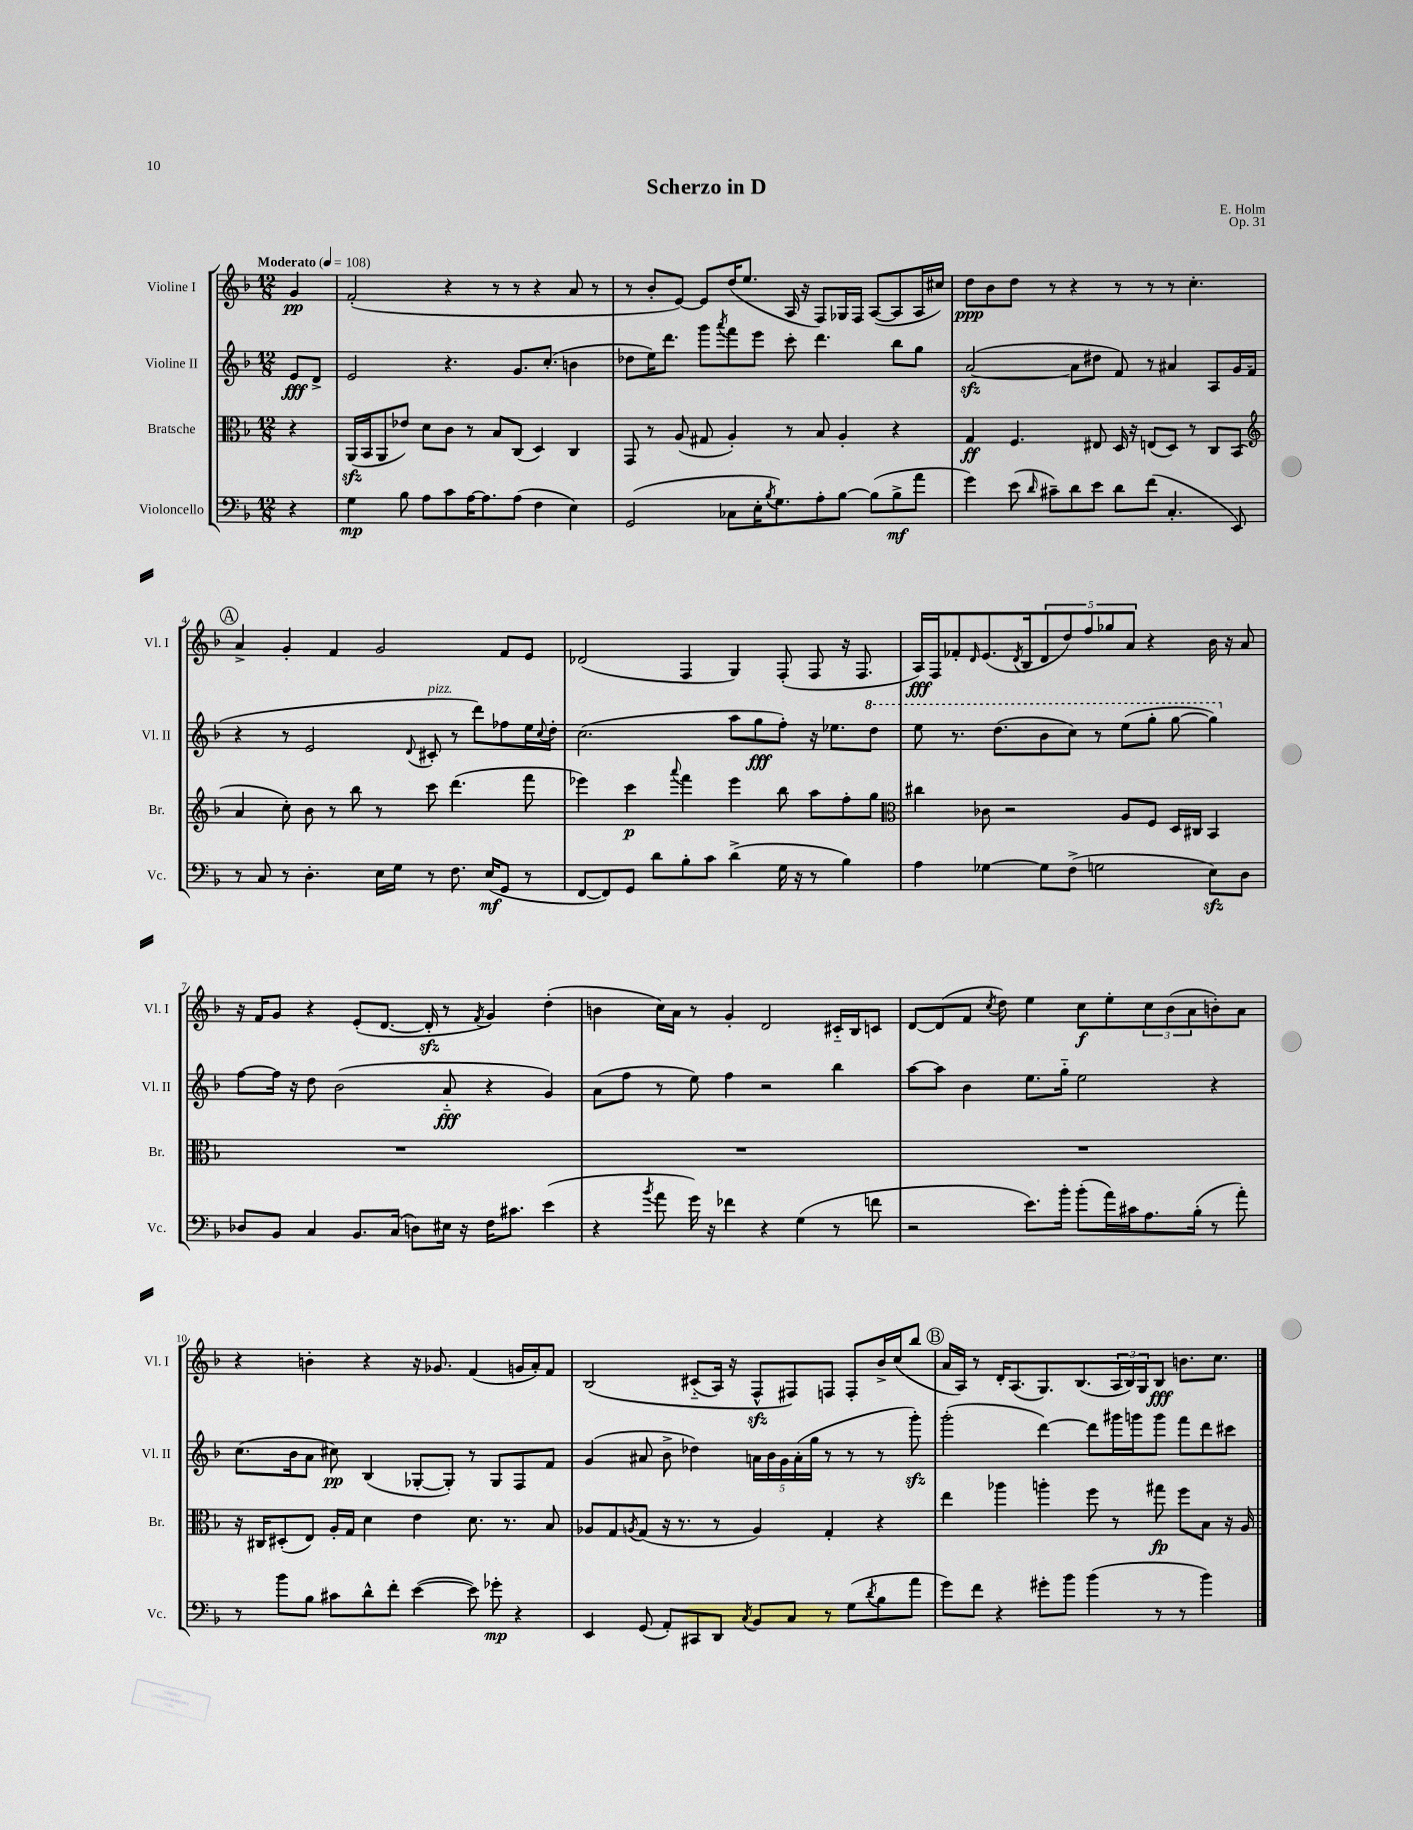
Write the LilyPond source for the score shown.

\header { title = "Scherzo in D" composer = "E. Holm" opus = "Op. 31" }
<<
\new StaffGroup <<
\new Staff = "s0" \with { instrumentName = "Violine I" shortInstrumentName = "Vl. I" } {
    \clef treble \key f \major \numericTimeSignature \time 12/8 \partial 4 \tempo "Moderato" 4 = 108
    g'4\pp |
    f'2-.( r4 r8 r8 r4 a'8 r8 |
    r8 bes'8-. e'8~) e'8 d''16( e''8. a16 r16 f8) ges16 f16 a8~( a8 a16 cis''16) |
    d''8\ppp bes'8 d''8 r8 r4 r8 r8 r8 c''4.-. |
    \mark \markup { \circle "A" } a'4-> g'4-. f'4 g'2 f'8 e'8 |
    des'2( f4 g4) f8-.( f8 r16 f8. |
    a16\fff) f16 fes'8-. \grace { d'16 } e'8.( \acciaccatura { d'8 } bes16 \tuplet 5/4 { d'8 d''8) f''8 ges''8 a'8 } r4 bes'16 r16 a'8 |
    r16 f'16 g'8 r4 e'8-.( d'8.~ d'16-.\sfz r8 \acciaccatura { f'8 } g'4) d''4-.( |
    b'4 c''16) a'16 r8 g'4-. d'2 cis'16-_ bes16 c'8 |
    d'8~ d'8( f'8 \acciaccatura { c''8 } d''8) e''4 c''8\f e''8-. \tuplet 3/2 { c''8 bes'8( a'8 } b'8-.) a'8 |
    r4 b'4-. r4 r16 ges'8. f'4( g'16 a'16-.) f'8 |
    bes2\( cis'8-_( a16) r16 f8-^\sfz fis8\) f8 f8-. bes'16-> c''16( bes''8 |
    \mark \markup { \circle "B" } a'16 a16) r8 d'16-. a8.( g8.) bes8.( \tuplet 3/2 { a16 bes16) g16 } bes8\fff b'8. c''8. \bar "|." |
}
\new Staff = "s1" \with { instrumentName = "Violine II" shortInstrumentName = "Vl. II" } {
    \clef treble \key f \major \numericTimeSignature \time 12/8 \partial 4
    e'8\fff d'8-> |
    e'2 r4. g'8. c''8.-.( b'4 |
    des''8 e''16) d'''8. g'''8 \acciaccatura { a'''8 } f'''8 e'''8 c'''8-. d'''4. bes''8 g''8 |
    a'2~\sfz( a'8 dis''8 f'8) r8 ais'4 a8 g'16 f'16( |
    \mark \markup { \circle "A" } r4 r8 e'2 \appoggiatura { d'8 } cis'8-.^\markup { \italic "pizz." } r8 d'''8) fes''8 e''16 \appoggiatura { c''8 } d''16-. |
    c''2.( a''8 g''8\fff f''8-.) r16 ees''8. \ottava #1 d'''8 |
    e'''8 r8. d'''8.( bes''8 c'''8) r8 e'''8( g'''8-. g'''8~ g'''4) \ottava #0 |
    f''8~ f''16 r16 d''8 bes'2( a'8-_\fff r4 g'4) |
    a'8( f''8 r8 e''8) f''4 r2 bes''4 |
    a''8~ a''8 bes'4 e''8. g''16-_ e''2 r4 |
    c''8.( bes'16 a'8 cis''8\pp) bes4( ges8~-. ges8-.) r8 ges8 f8 f'8 |
    g'4( ais'8 bes'8-> des''4) \tuplet 5/4 { a'16 bes'16 g'16 a'16-.( g''16 } r8 r8 r8 g'''8-.\sfz) |
    \mark \markup { \circle "B" } g'''2-.( d'''4~) d'''8 gis'''16 g'''16 g'''8 f'''8 d'''8 cis'''8 \bar "|." |
}
\new Staff = "s2" \with { instrumentName = "Bratsche" shortInstrumentName = "Br." } {
    \clef alto \key f \major \numericTimeSignature \time 12/8 \partial 4
    r4 |
    a,16\sfz( bes,16 a,8 ees'8) d'8 c'8 r8 bes8 c8( d4) c4 |
    g,8 r8 a8( gis8 a4-.) r8 bes8 a4-. r4 |
    g4\ff f4. eis8 d16 r16 e8( d8) r8 c8 bes,8( |
    \mark \markup { \circle "A" } \clef treble a'4 c''8-.) bes'8 r8 bes''8 r8 c'''8 d'''4.( f'''8 |
    ees'''4) c'''4\p \appoggiatura { a'''8 } f'''4 ees'''4 bes''8 a''8 f''8-. g''8 |
    \clef alto cis''4 ces'8 r2 a8 f8 d16 cis16 bes,4 |
    R1. |
    R1. |
    R1. |
    r16 cis16 dis8-.( e8) a16-. g16 d'4 e'4 d'8. r8. bes8 |
    aes8 g8 \acciaccatura { a8 } g8( r16 r8. r8 a4) g4-. r4 |
    \mark \markup { \circle "B" } e''4 aes''4 a''4-. f''8 r8 gis''8\fp f''8 bes8 r16 a16 \bar "|." |
}
\new Staff = "s3" \with { instrumentName = "Violoncello" shortInstrumentName = "Vc." } {
    \clef bass \key f \major \numericTimeSignature \time 12/8 \partial 4
    r4 |
    g4\mp bes8 a8 c'8 a16~ a8. a8( f4 e4) |
    g,2( ces8 e16-. \acciaccatura { bes8 } g8.) a8-. bes8~ bes8( bes8->\mf a'8 |
    g'4) e'8( \grace { d'16 } cis'8--) d'8 e'8 d'8 f'8( c4.-. e,8) |
    \mark \markup { \circle "A" } r8 c8 r8 d4.-. e16 g16 r8 f8. e16\mf( g,8 r8 |
    f,8~ f,8) g,8 d'8 bes8-. c'8 d'4->( g16 r16 r8 bes4) |
    a4 ges4~ ges8 f8->( g2 e8\sfz) d8 |
    des8 bes,8 c4 bes,8. c16( d8) eis16 r16 f16 cis'8. e'4( |
    r4 \acciaccatura { bes'8 } a'8 g'16) r16 fes'4 r4 g4( r8 f'8 |
    r2 e'8.) bes'16-. bes'8-.( a'16) cis'16 a8. bes16-.( r8 a'8-.) |
    r8 bes'8 bes8 cis'8 d'8-^ f'8-. e'4~( e'8) ges'8-.\mp r4 |
    e,4 g,8( a,8-.) cis,8 d,8 \acciaccatura { c8 } bes,8 c8 r8 g8( \acciaccatura { d'8 } bes8 a'8 |
    \mark \markup { \circle "B" } g'8) f'8 r4 gis'8-. bes'8 bes'4( r8 r8 bes'4) \bar "|." |
}
>>
>>
